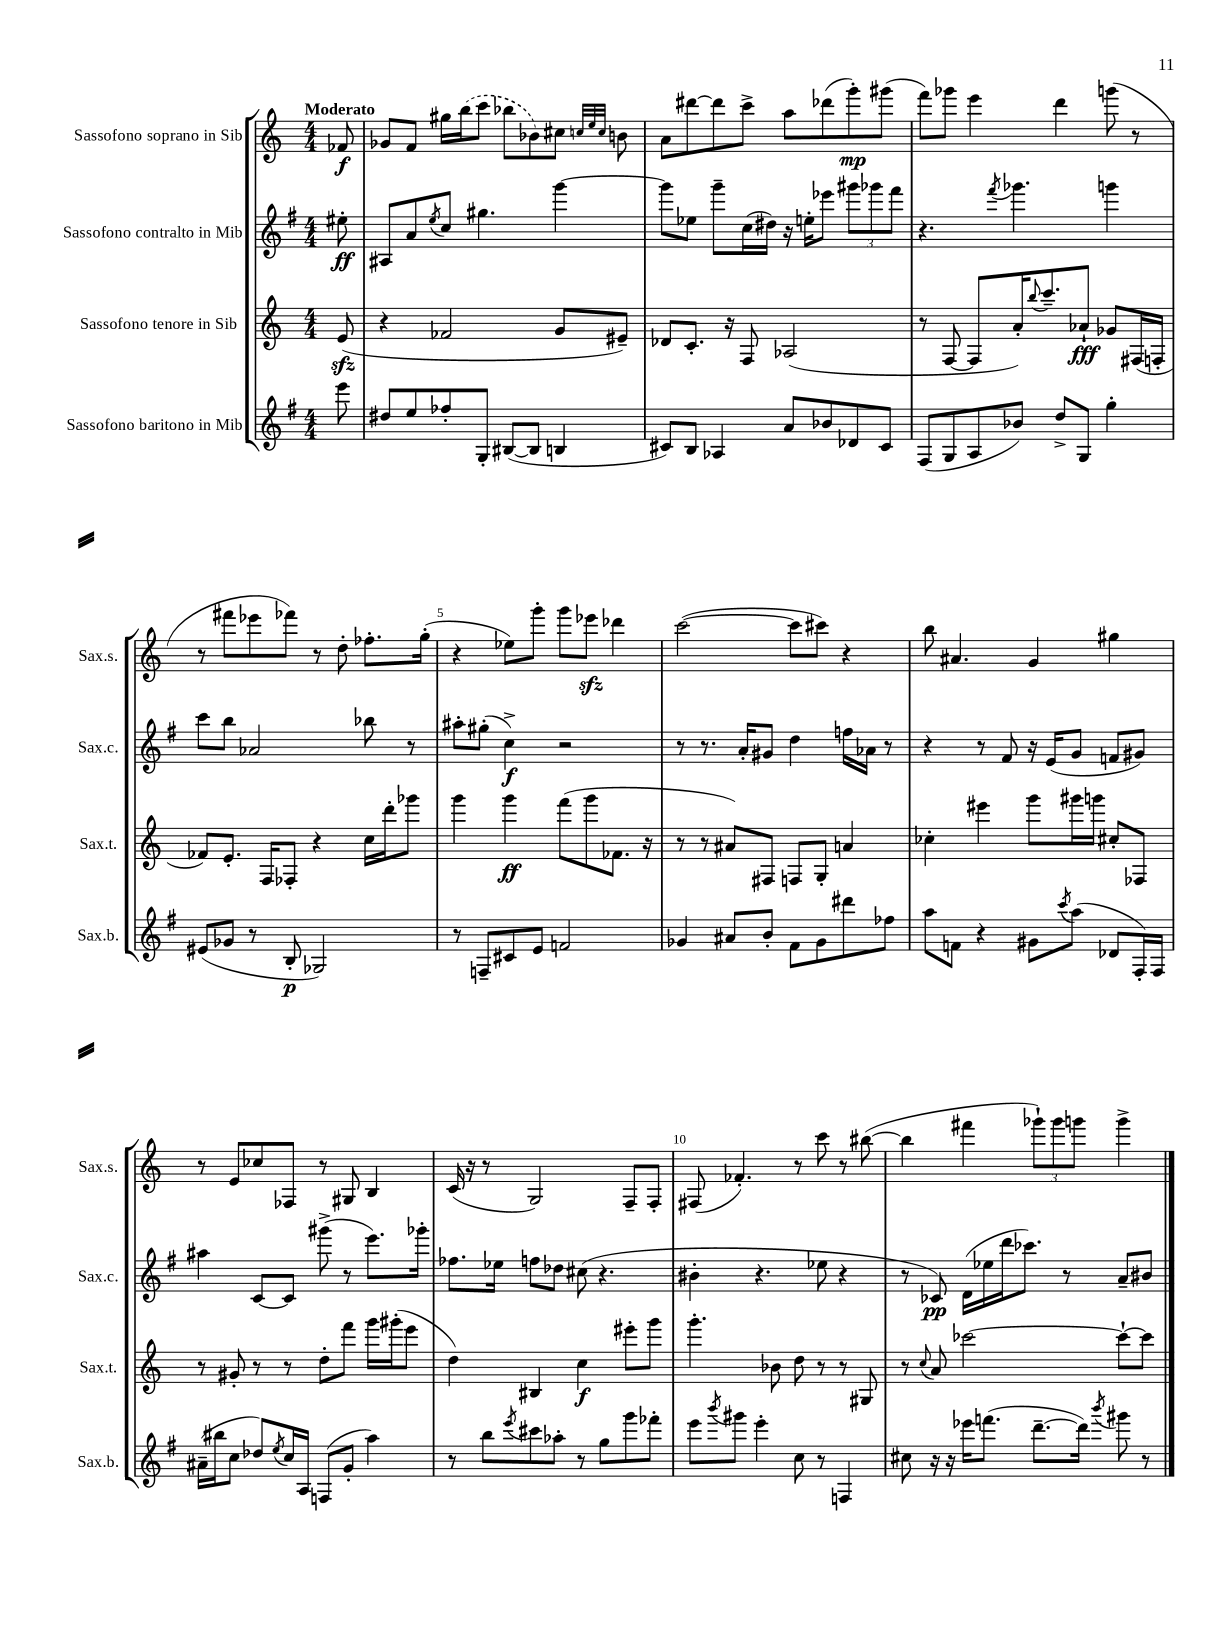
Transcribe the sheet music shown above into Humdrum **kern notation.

**kern	**kern	**kern	**kern
*staff4	*staff3	*staff2	*staff1
*clefG2	*clefG2	*clefG2	*clefG2
*k[f#]	*k[]	*k[f#]	*k[]
*M4/4	*M4/4	*M4/4	*M4/4
8eee	(8e	8ee#'	8f-
=	=	=	=
8dd#	4r	8A#	8g-
8ee	.	8a	8f
.	.	8qee	.
8ff-'	2f-	8cc	16gg#
.	.	.	(16bb
8G'	.	4.gg#	8ccc
([8B#	.	.	8bb-
8B#]	.	.	8b-)
4B	8g	[4ggg	8cc#
.	.	.	32qqcc
.	.	.	32qqee
.	.	.	32qqcc
.	8e#~)	.	8b
=	=	=	=
8c#)	8d-	8ggg]	8a
8B	8.c'	8ee-	[8ddd#
4A-	.	8ggg~	8ddd#]
.	16r	.	.
.	8F	(16cc	8ccc^
.	.	16dd#)	.
8a	(2A-	16r	8aa
.	.	16ee'	.
8b-	.	8eee-	(8ddd-
8d-	.	12ggg#	8ggg')
.	.	12ggg-	.
8c#	.	.	(8ggg#
.	.	12fff#	.
=	=	=	=
(8F#	8r	4.r	8fff)
8G	[8F	.	8ggg-
8A	8F]	.	4eee
.	.	8qfff#	.
8b-)	16a')	4.ggg-	.
.	8qqbb	.	.
.	8.ccc~	.	.
8dd^	.	.	4ddd
8G	8a-`	.	.
4gg'	8g-	4ggg	(8ggg
.	(16F#	.	8r
.	16F'	.	.
=	=	=	=
(8e#	8f-)	8ccc	8r
8g-	8.e'	8bb	8fff#
8r	.	2a-	8eee-
.	16F	.	.
8B'	8F-'	.	8fff-)
2G-)	4r	.	8r
.	.	.	8dd'
.	16cc	8bb-	8.ff-'
.	16ddd'	.	.
.	8ggg-	8r	.
.	.	.	(16gg'
=	=	=	=
8r	4ggg	8aa#'	4r
8F~	.	(8gg#'	.
8c#	4ggg	4cc^)	8ee-)
8e	.	.	8ggg'
2f	(8fff	2r	8ggg
.	8ggg	.	8eee-
.	8.f-	.	4ddd-
.	16r	.	.
=	=	=	=
4g-	8r	8r	([2ccc
.	8r	8.r	.
8a#	8a#)	.	.
.	.	16a'	.
8b'	8F#	8g#	.
8f#	8F	4dd	8ccc]
8g-	8G'	.	8ccc#)
8ddd#	4a	16ff	4r
.	.	16a-	.
8ff-	.	8r	.
=	=	=	=
8aa	4cc-'	4r	8bb
8f	.	.	4.a#
4r	4eee#	8r	.
.	.	8f#	.
8g#	8ggg	16r	4g
.	.	(16e	.
8qccc	.	.	.
(8aa	16ggg#	8g	.
.	16ggg	.	.
8d-	8cc#'	8f	4gg#
16F#')	8F-	8g#)	.
16F#	.	.	.
=	=	=	=
(16a#~	8r	4aa#	8r
16bb#	.	.	.
8cc	8g#'	.	8e
8dd-)	8r	[8c	8cc-
8qee	.	.	.
16cc	8r	8c]	8F-
16A	.	.	.
(8F	8dd'	(8ggg#^	8r
8g'	8fff	8r	8G#
4aa)	16ggg	8.eee)	4B
.	(16ggg#'	.	.
.	8eee	.	.
.	.	16ggg-'	.
=	=	=	=
8r	4dd)	8.ff-	(16c
.	.	.	16r
8bb	.	.	8r
.	.	16ee-	.
8qeee	.	.	.
8ccc#	4B#	8ff	2G)
8aa-'	.	8dd-	.
8r	4cc	(8cc#	.
8gg	.	4.r	.
8ggg	8eee#'	.	8F~
8fff-'	8ggg	.	8F'
=	=	=	=
8eee	4.ggg'	4b#'	(8F#
8qbbb	.	.	.
8ggg#	.	.	4.f-')
4eee'	.	4.r	.
.	8b-	.	.
8cc	8dd	.	8r
8r	8r	8ee-	8ccc
4F	8r	4r	8r
.	8G#	.	([8bb#
=	=	=	=
8cc#	8r	8r	4bb#]
.	8qqcc	.	.
16r	8a	8c-)	.
16r	.	.	.
16eee-	[2ccc-	(16d	4fff#
(8.fff	.	16ee-	.
.	.	16ddd	.
.	.	8.ccc-)	.
[8.ddd~	.	.	12ggg-`)
.	.	.	12ggg-
.	.	8r	.
.	.	.	12ggg
16ddd])	.	.	.
8qbbb	.	.	.
8ggg#	8ccc-`_	8a~	4ggg^
8r	8ccc-]	8b#	.
==	==	==	==
*-	*-	*-	*-
